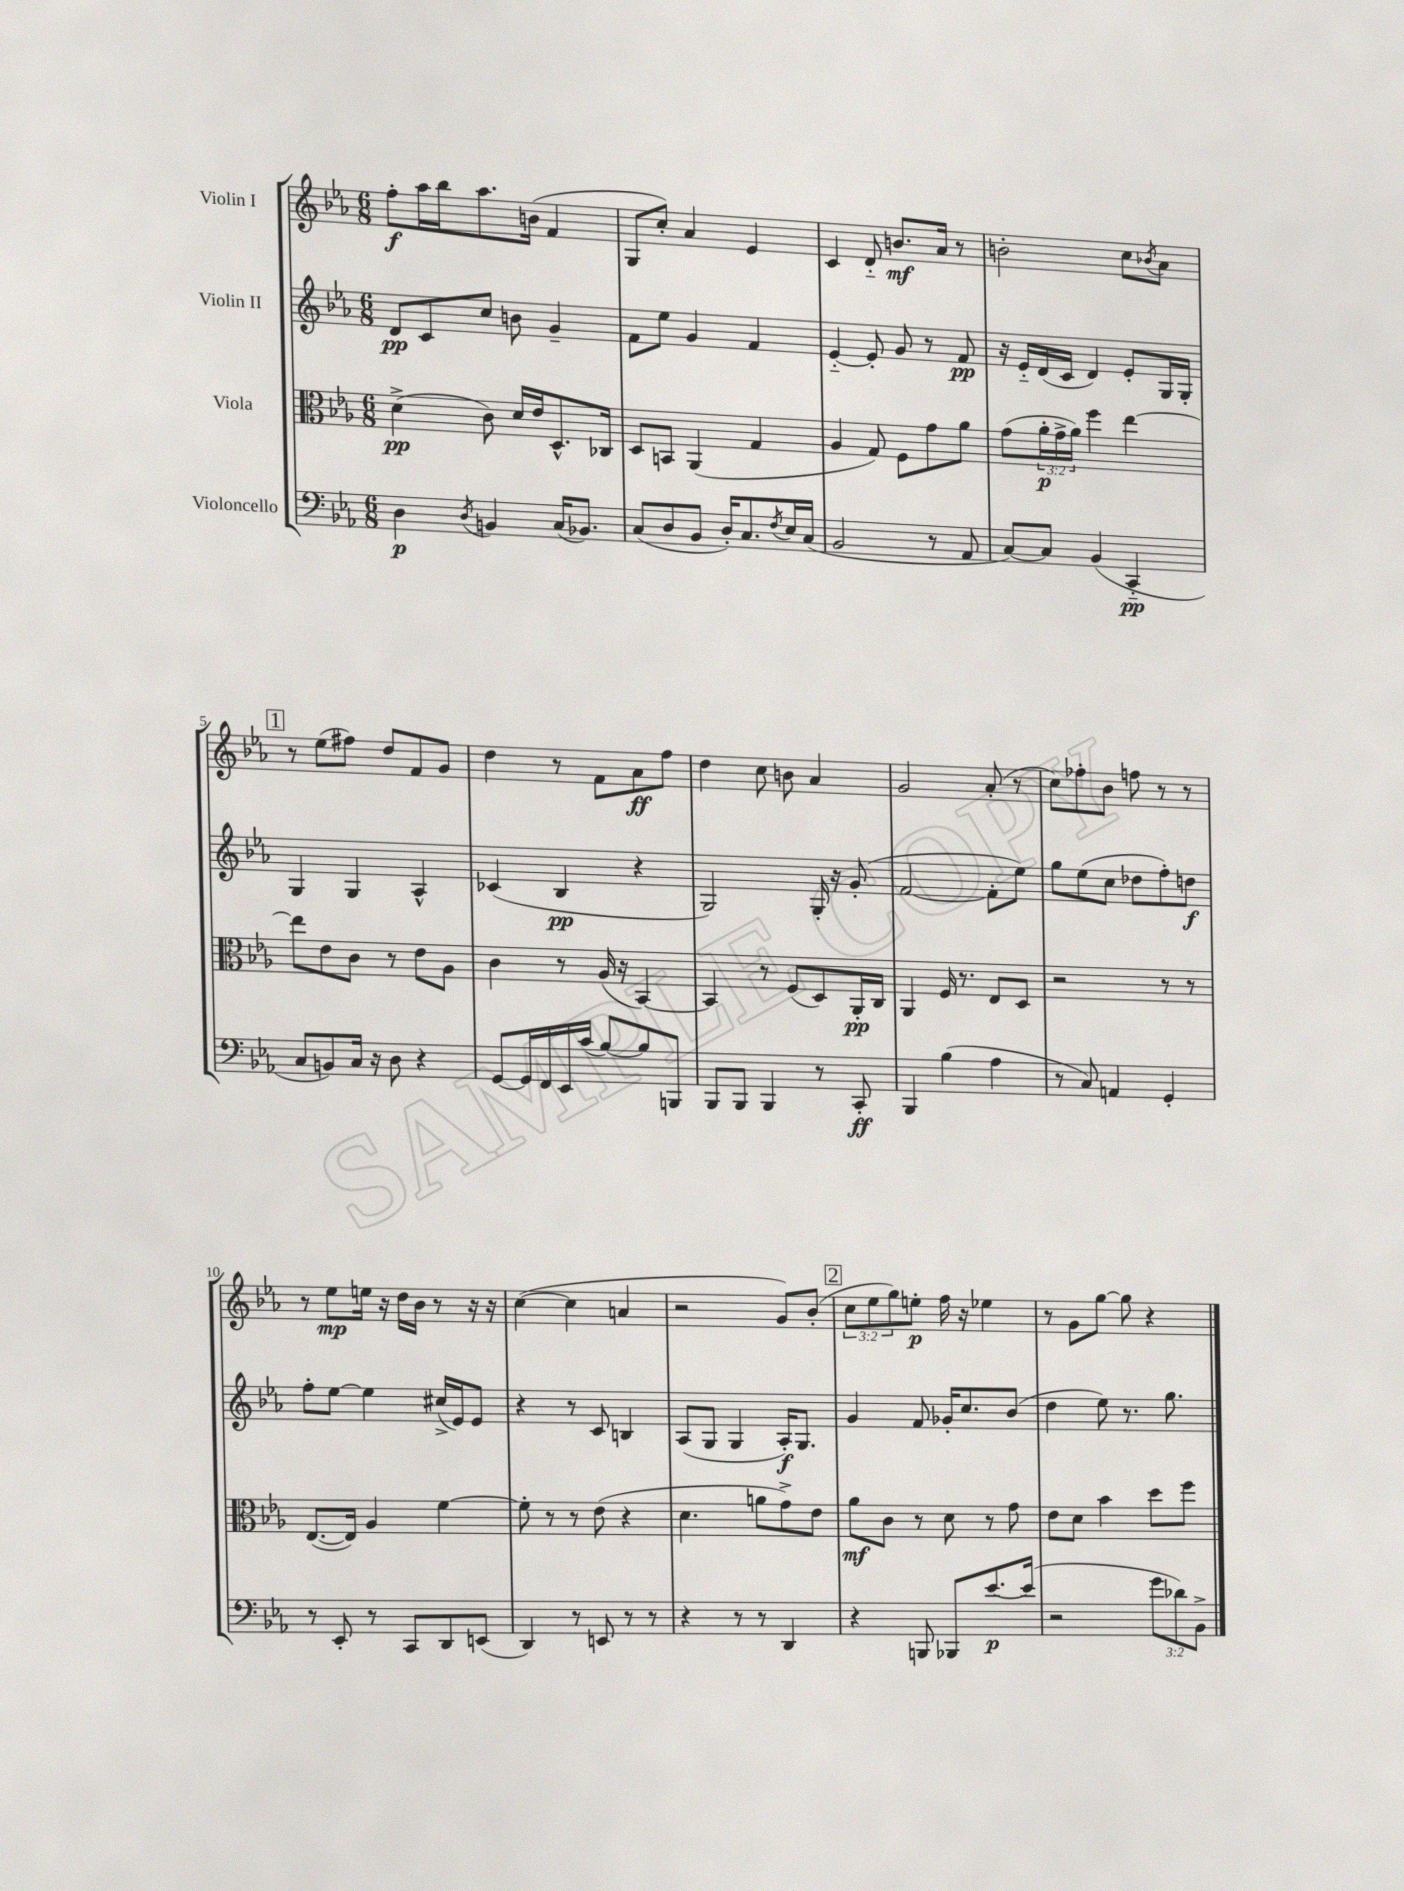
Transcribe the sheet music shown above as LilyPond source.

<<
\new StaffGroup <<
\new Staff = "s0" \with { instrumentName = "Violin I" } {
    \clef treble \key ees \major \numericTimeSignature \time 6/8 \override Staff.TupletNumber.text = #tuplet-number::calc-fraction-text
    f''8-.\f aes''16 bes''16 aes''8. b'16( f'4 |
    g8 c''8-.) aes'4 ees'4 |
    c'4 d'8-_ b'8.\mf aes'16 r8 |
    b'2-. c''8 \acciaccatura { bes'8 } aes'8 |
    \mark \markup { \box "1" } r8 ees''8( fis''8) d''8 f'8 g'8 |
    d''4 r8 f'8 aes'8\ff f''8 |
    d''4 c''8 b'8 aes'4 |
    g'2 aes'8-.( r8 |
    c''8) fes''8-. bes'8 f''8 r8 r8 |
    r8 ees''8\mp e''16 r16 d''16 bes'16 r8 r16 r16 |
    c''4~( c''4 a'4 |
    r2 g'8) bes'8-.( |
    \mark \markup { \box "2" } \tuplet 3/2 { c''8 ees''8 g''8) } e''8-.\p f''16 r16 ees''4 |
    r8 g'8 g''8~ g''8 r4 \bar "|." |
}
\new Staff = "s1" \with { instrumentName = "Violin II" } {
    \clef treble \key ees \major \numericTimeSignature \time 6/8
    d'8\pp c'8 c''8 b'8 g'4-- |
    f'8 ees''8 g'4 f'4 |
    ees'4~-_ ees'8-. g'8 r8 f'8\pp |
    r16 ees'16-_ d'16( c'16 d'4) ees'8-. g16 g16-. |
    \mark \markup { \box "1" } g4 g4 aes4-^ |
    ces'4( bes4\pp r4 |
    g2) g16-. r16 g'8-.( |
    f'2~ f'8-. ees''8) |
    g''8 ees''8( c''8 des''8 f''8-.) d''8\f |
    f''8-. ees''8~ ees''4 cis''16->( ees'16) ees'8 |
    r4 r8 c'8 b4 |
    aes8( g8 g4 aes16-.\f) g8. |
    \mark \markup { \box "2" } g'4 f'8 ges'16-. c''8. bes'8( |
    d''4 ees''8) r8. g''8. \bar "|." |
}
\new Staff = "s2" \with { instrumentName = "Viola" } {
    \clef alto \key ees \major \numericTimeSignature \time 6/8 \override Staff.TupletNumber.text = #tuplet-number::calc-fraction-text
    d'4->\pp( c'8) d'16 ees'16 d8.-^ ces16 |
    d8 b,8 aes,4( g4 |
    aes4 g8) f8 g'8 aes'8 |
    g'8( \tuplet 3/2 { aes'16-.\p g'16-> aes'16) } f''4 ees''4~ |
    \mark \markup { \box "1" } ees''8 ees'8 c'8 r8 ees'8 aes8 |
    c'4 r8 aes16( r16 bes,4~) |
    bes,4 r8 f8( d8) aes,16-.\pp c16 |
    aes,4 f16 r8. ees8 d8 |
    r2 r8 r8 |
    ees8.~( ees16) aes4 f'4~ |
    f'8-. r8 r8 ees'8( r4 |
    d'4. a'8 g'8->) ees'8 |
    \mark \markup { \box "2" } aes'8\mf c'8 r8 d'8 r8 g'8 |
    ees'8 d'8 bes'4 d''8 f''8 \bar "|." |
}
\new Staff = "s3" \with { instrumentName = "Violoncello" } {
    \clef bass \key ees \major \numericTimeSignature \time 6/8 \override Staff.TupletNumber.text = #tuplet-number::calc-fraction-text
    d4\p \acciaccatura { d8 } b,4 c16( bes,8.) |
    c8( d8 bes,8 d16-.) c8. \acciaccatura { f8 } ees16 c16( |
    bes,2 r8 aes,8 |
    c8~) c8 bes,4( c,4-_\pp |
    \mark \markup { \box "1" } c8 b,8) c16 r16 d8 r4 |
    g,8~ g,16 f,16 ees,16 c'16( bes8~) bes8 b,,8 |
    bes,,8 bes,,8 bes,,4 r8 c,8-.\ff |
    bes,,4 bes4( aes4 |
    r8 c8) a,4 g,4-. |
    r8 ees,8-. r8 c,8 d,8 e,8( |
    d,4) r8 e,8 r8 r8 |
    r4 r8 r8 d,4 |
    \mark \markup { \box "2" } r4 b,,8 bes,,8 ees'8.~\p ees'16( |
    r2 \tuplet 3/2 { g'8 des'8) bes,8-> } \bar "|." |
}
>>
>>
